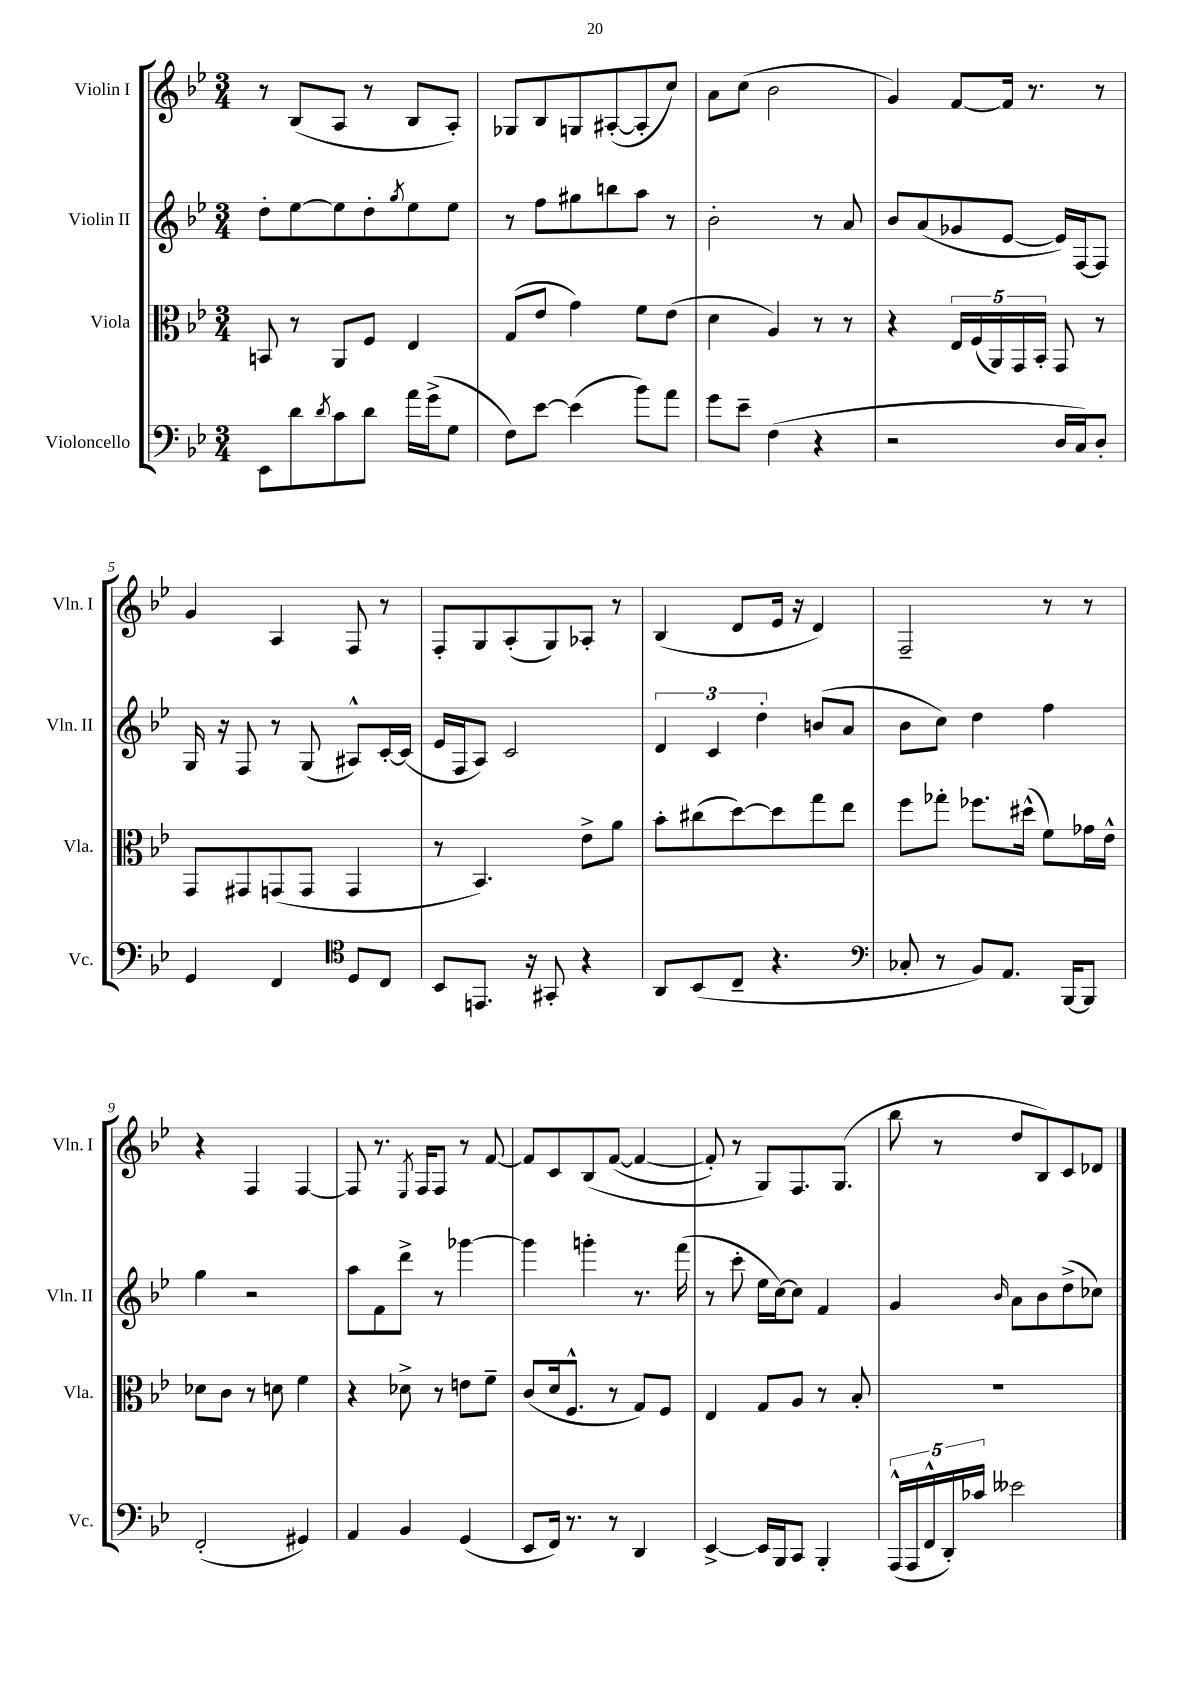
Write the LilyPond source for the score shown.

<<
\new StaffGroup <<
\new Staff = "s0" \with { instrumentName = "Violin I" shortInstrumentName = "Vln. I" } {
    \clef treble \key bes \major \numericTimeSignature \time 3/4
    r8 bes8( a8 r8 bes8 a8-.) |
    ges8 bes8 g8 ais8~-.( ais8-. c''8) |
    a'8 c''8( bes'2 |
    g'4) f'8~ f'16 r8. r8 |
    g'4 a4 f8 r8 |
    f8-. g8 a8-.( g8) aes8-. r8 |
    bes4( d'8 ees'16 r16 d'4) |
    f2-- r8 r8 |
    r4 f4 f4~ |
    f8 r8. \acciaccatura { ees8 } f16 f8 r8 f'8~ |
    f'8 c'8 bes8\( f'8~( f'4~ |
    f'8-.) r8 g8\) f8. g8.( |
    bes''8 r8 d''8 bes8) c'8 des'8 \bar "|." |
}
\new Staff = "s1" \with { instrumentName = "Violin II" shortInstrumentName = "Vln. II" } {
    \clef treble \key bes \major \numericTimeSignature \time 3/4
    d''8-. ees''8~ ees''8 d''8-. \acciaccatura { g''8 } ees''8 ees''8 |
    r8 f''8 gis''8 b''8 a''8 r8 |
    bes'2-. r8 a'8 |
    bes'8 a'8( ges'8 ees'8~ ees'16) f16~ f8 |
    g16 r16 f8 r8 g8( ais8-^) c'16~-. c'16( |
    ees'16 f16 a8) c'2 |
    \tuplet 3/2 { d'4 c'4 d''4-. } b'8( a'8 |
    bes'8 c''8) d''4 f''4 |
    g''4 r2 |
    a''8 f'8 d'''8-> r8 ges'''4~ |
    ges'''4 g'''4-. r8. f'''16( |
    r8 c'''8-. ees''16 c''16~) c''8 f'4 |
    g'4 \grace { bes'16 } a'8 bes'8 d''8->( ces''8) \bar "|." |
}
\new Staff = "s2" \with { instrumentName = "Viola" shortInstrumentName = "Vla." } {
    \clef alto \key bes \major \numericTimeSignature \time 3/4
    b,8 r8 a,8 f8 ees4 |
    g8( ees'8 g'4) f'8 ees'8( |
    d'4 a4) r8 r8 |
    r4 \tuplet 5/4 { ees16 f16( a,16) g,16 bes,16-. } g,8 r8 |
    g,8 gis,8 g,8( g,8 g,4 |
    r8 bes,4.) ees'8-> a'8 |
    bes'8-. cis''8( d''8~) d''8 g''8 ees''8 |
    f''8 ges''8-. fes''8. dis''16-^( f'8) ges'16 ees'16-^ |
    des'8 c'8 r8 d'8 f'4 |
    r4 des'8-> r8 e'8 f'8-- |
    c'8( d'16 f8.-^ r8 g8) f8 |
    ees4 g8 a8 r8 bes8-. |
    R2. \bar "|." |
}
\new Staff = "s3" \with { instrumentName = "Violoncello" shortInstrumentName = "Vc." } {
    \clef bass \key bes \major \numericTimeSignature \time 3/4
    ees,8 d'8 \acciaccatura { d'8 } c'8 d'8 a'16 g'16->( g8 |
    f8) ees'8~ ees'4( bes'8) a'8 |
    g'8 ees'8-- f4( r4 |
    r2 d16 c16) d8-. |
    g,4 f,4 \clef tenor d8 c8 |
    bes,8 e,8. r16 gis,8-. r4 |
    a,8 bes,8( c8-- r4. |
    \clef bass ces8-. r8 bes,8) a,8. bes,,16~ bes,,8 |
    f,2-.( gis,4) |
    a,4 bes,4 g,4( |
    ees,8 f,16) r8. r8 d,4 |
    ees,4~-> ees,16 bes,,16 c,8 bes,,4-. |
    \tuplet 5/4 { a,,16-^( a,,16 f,16-^ d,16-.) ces'16 } eeses'2 \bar "|." |
}
>>
>>
